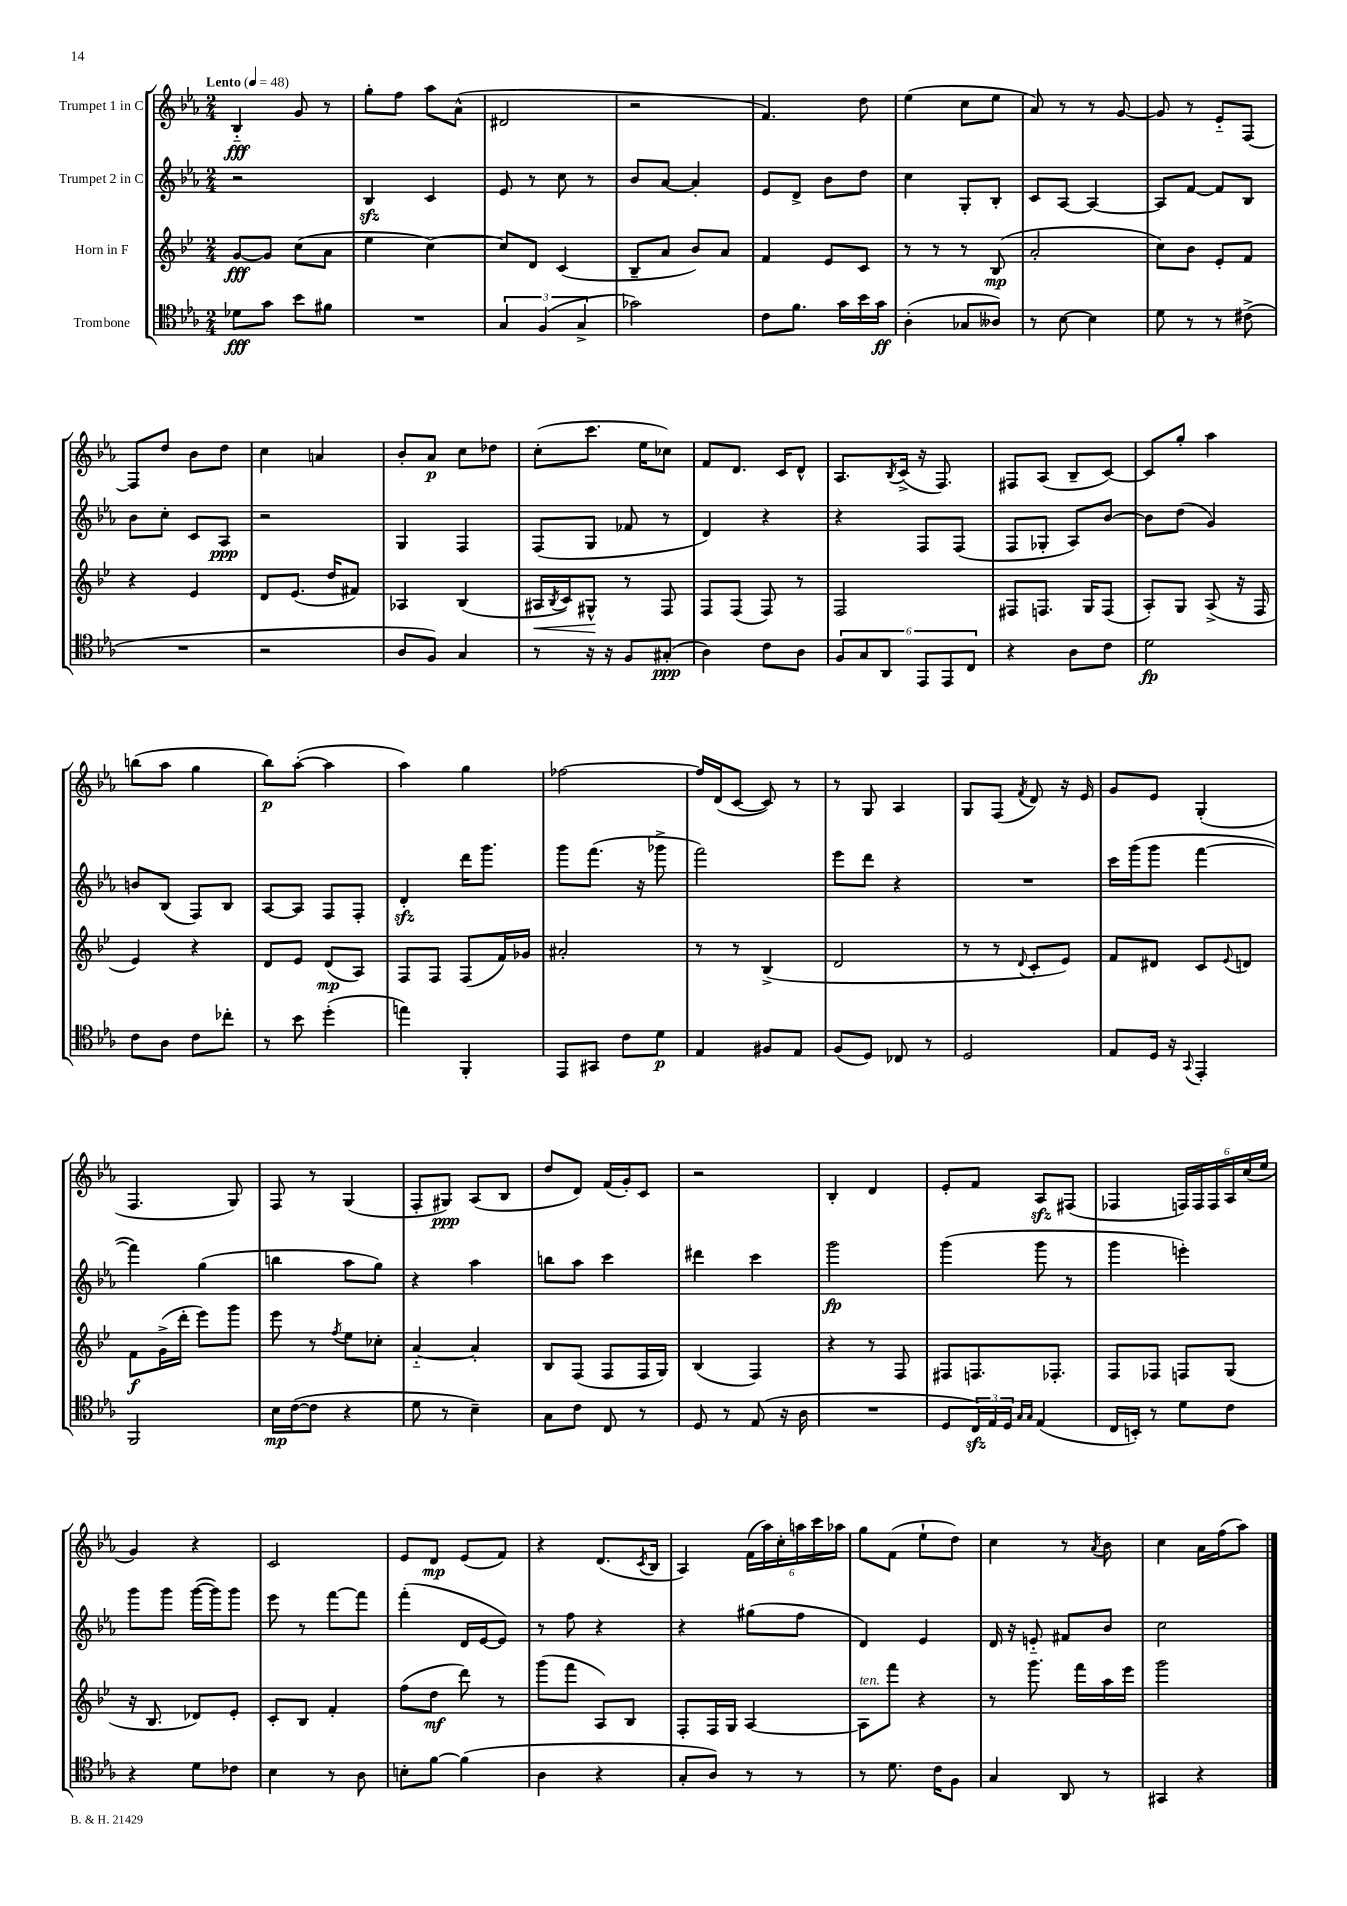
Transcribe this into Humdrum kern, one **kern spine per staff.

**kern	**dynam	**kern	**dynam	**kern	**dynam	**kern	**dynam
*part4	*part4	*part3	*part3	*part2	*part2	*part1	*part1
*staff4	*staff4	*staff3	*staff3	*staff2	*staff2	*staff1	*staff1
*I"Trombone	*	*I"Horn in F	*	*I"Trumpet 2 in C	*	*I"Trumpet 1 in C	*
*clefC4	*	*clefG2	*	*clefG2	*	*clefG2	*
*k[b-e-a-]	*	*k[b-e-]	*	*k[b-e-a-]	*	*k[b-e-a-]	*
*M2/4	*	*M2/4	*	*M2/4	*	*M2/4	*
*MM48	*	*MM48	*	*MM48	*	*MM48	*
=1	=1	=1	=1	=1	=1	=1	=1
!	!	!	!	!	!	!LO:TX:a:B:t=Lento	!
8d-X\L	fff	[8g/L	fff	2r	.	4B-/	fff
8g\J	.	8g/J]	.	.	.	.	.
8b-\L	.	(8cc\L	.	.	.	8g/	.
8f#X\J	.	8a\J	.	.	.	8r	.
=2	=2	=2	=2	=2	=2	=2	=2
2r	.	4ee-\	.	4B-zz/	.	8gg'\L	.
.	.	.	.	.	.	8ff\J	.
.	.	[4cc\)	.	4c/	.	8aa-\L	.
.	.	.	.	.	.	(8a-^^\J	.
=3	=3	=3	=3	=3	=3	=3	=3
6G/	.	8cc/L]	.	8e-/	.	2d#X/	.
.	.	8d/J	.	8r	.	.	.
(6F/	.	.	.	.	.	.	.
.	.	(4c/	.	8cc\	.	.	.
6G^/	.	.	.	.	.	.	.
.	.	.	.	8r	.	.	.
=4	=4	=4	=4	=4	=4	=4	=4
2g-X\)	.	8B-~/L	.	8b-/L	.	2r	.
.	.	8a/J	.	[8a-/J	.	.	.
.	.	8b-/L)	.	4a-'/]	.	.	.
.	.	8a/J	.	.	.	.	.
=5	=5	=5	=5	=5	=5	=5	=5
8c\L	.	4f/	.	8e-/L	.	4.f/)	.
8.f\J	.	.	.	8d^/J	.	.	.
.	.	8e-/L	.	8b-\L	.	.	.
16g\LL	.	.	.	.	.	.	.
16b-\	.	8c/J	.	8dd\J	.	8dd\	.
16g\JJ	ff	.	.	.	.	.	.
=6	=6	=6	=6	=6	=6	=6	=6
(4A-'\	.	8r	.	4cc\	.	(4ee-\	.
.	.	8r	.	.	.	.	.
8G-X/L	.	8r	.	8G'/L	.	8cc\L	.
8A--X/J)	.	(8B-/	mp	8B-'/J	.	8ee-\J	.
=7	=7	=7	=7	=7	=7	=7	=7
8r	.	2a'/	.	8c/L	.	8a-/)	.
[8B-\	.	.	.	[8A-/J	.	8r	.
4B-\]	.	.	.	4A-/_	.	8r	.
.	.	.	.	.	.	[8g/	.
=8	=8	=8	=8	=8	=8	=8	=8
8d\	.	8cc\L)	.	8A-/L]	.	8g/]	.
8r	.	8b-\J	.	[8f/J	.	8r	.
8r	.	8e-'/L	.	8f/L]	.	8e-/L	.
(8c#X^\	.	8f/J	.	8B-/J	.	[8F/J	.
!!LO:LB:g=z
=9	=9	=9	=9	=9	=9	=9	=9
2r	.	4r	.	8b-\L	.	8F/L]	.
.	.	.	.	8cc'\J	.	8dd/J	.
.	.	4e-/	.	8c/L	.	8b-\L	.
.	.	.	.	8A-/J	ppp	8dd\J	.
=10	=10	=10	=10	=10	=10	=10	=10
2r	.	8d/L	.	2r	.	4cc\	.
.	.	(8.e-/J	.	.	.	.	.
.	.	.	.	.	.	4an/	.
.	.	16dd/KL	.	.	.	.	.
.	.	8f#X/J)	.	.	.	.	.
=11	=11	=11	=11	=11	=11	=11	=11
8A-/L	.	4A-X/	.	4G/	.	8b-'/L	.
8F/J)	.	.	.	.	.	8a-/J	p
4G/	.	(4B-/	.	4F/	.	8cc\L	.
.	.	.	.	.	.	8dd-X\J	.
=12	=12	=12	=12	=12	=12	=12	=12
!	!	!	!LO:HP:b	!	!	!	!
8r	.	16A#X/LL	<	(8F/L	.	(8cc'\L	.
.	.	8qB-/	.	.	.	.	.
.	.	16c/J)	.	.	.	.	.
16r	.	8G#X^^/J	.	8G/J	.	8.ccc\J	.
16r	.	.	.	.	.	.	.
8F/L	.	8r	[	8f-X/	.	.	.
.	.	.	.	.	.	16ee-\KL	.
(8G#X'/J	ppp	8F/	.	8r	.	8cc-X\J)	.
=13	=13	=13	=13	=13	=13	=13	=13
4A-\)	.	8F/L	.	4d/)	.	8f/L	.
.	.	(8F/J	.	.	.	8.d/J	.
8c\L	.	8F/)	.	4r	.	.	.
.	.	.	.	.	.	16c/KL	.
8A-\J	.	8r	.	.	.	8d^^/J	.
=14	=14	=14	=14	=14	=14	=14	=14
12F/L	.	2F/	.	4r	.	8.A-/L	.
12G/	.	.	.	.	.	.	.
12AA-/J	.	.	.	.	.	.	.
.	.	.	.	.	.	8qB-/	.
.	.	.	.	.	.	(16c^/Jk	.
12EE-/L	.	.	.	8F/L	.	16r	.
.	.	.	.	.	.	8.F/)	.
12EE-/	.	.	.	.	.	.	.
.	.	.	.	(8F/J	.	.	.
12C/J	.	.	.	.	.	.	.
=15	=15	=15	=15	=15	=15	=15	=15
4r	.	8F#X/L	.	8F/L	.	8F#X/L	.
.	.	8.Fn/J	.	8G-X'/J	.	(8A-/J	.
8A-\L	.	.	.	8A-/L)	.	8B-~/L	.
.	.	16G/KL	.	.	.	.	.
8c\J	.	(8F/J	.	[8b-/J	.	[8c/J)	.
=16	=16	=16	=16	=16	=16	=16	=16
2d\	fp	8A'/L)	.	8b-\L]	.	8c/L]	.
.	.	8G/J	.	(8dd\J	.	8gg'/J	.
.	.	(8A^/	.	4g/)	.	4aa-\	.
.	.	16r	.	.	.	.	.
.	.	16F/	.	.	.	.	.
!!LO:LB:g=z
=17	=17	=17	=17	=17	=17	=17	=17
8c\L	.	4e-/)	.	8bn/L	.	(8bbn\L	.
8A-\J	.	.	.	(8B-/J	.	8aa-\J	.
8c\L	.	4r	.	8F/L)	.	4gg\	.
8cc-X'\J	.	.	.	8B-/J	.	.	.
=18	=18	=18	=18	=18	=18	=18	=18
8r	.	8d/L	.	[8A-/L	.	8bb-\L)	p
8b-\	.	8e-/J	.	8A-/J]	.	([8aa-'\J	.
(4dd'\	.	(8d/L	mp	8F/L	.	4aa-\]	.
.	.	8A/J)	.	8F'/J	.	.	.
=19	=19	=19	=19	=19	=19	=19	=19
4een\)	.	8F/L	.	4dzz'/	.	4aa-\)	.
.	.	8F/J	.	.	.	.	.
4FF'/	.	(8F/L	.	16ddd\KL	.	4gg\	.
.	.	.	.	8.ggg\J	.	.	.
.	.	16f/L)	.	.	.	.	.
.	.	16g-X/JJ	.	.	.	.	.
=20	=20	=20	=20	=20	=20	=20	=20
8EE-/L	.	2a#X'/	.	8ggg\L	.	[2ff-X\	.
8GG#X/J	.	.	.	(8.fff\J	.	.	.
8c\L	.	.	.	.	.	.	.
.	.	.	.	16r	.	.	.
8d\J	p	.	.	8ggg-X^\	.	.	.
=21	=21	=21	=21	=21	=21	=21	=21
4E-/	.	8r	.	2fff\)	.	16ff-/LL]	.
.	.	.	.	.	.	(16d/J	.
.	.	8r	.	.	.	[8c/J	.
8F#X/L	.	(4B-^/	.	.	.	8c/])	.
8E-/J	.	.	.	.	.	8r	.
=22	=22	=22	=22	=22	=22	=22	=22
(8F/L	.	2d/	.	8eee-\L	.	8r	.
8D/J)	.	.	.	8ddd\J	.	8G/	.
8C-X/	.	.	.	4r	.	4A-/	.
8r	.	.	.	.	.	.	.
=23	=23	=23	=23	=23	=23	=23	=23
2D/	.	8r	.	2r	.	8G/L	.
.	.	8r	.	.	.	(8F/J	.
.	.	8qqd/	.	.	.	8qf/	.
.	.	8c'/L	.	.	.	8d/)	.
.	.	8e-/J)	.	.	.	16r	.
.	.	.	.	.	.	16e-/	.
=24	=24	=24	=24	=24	=24	=24	=24
8E-/L	.	8f/L	.	16ccc\LL	.	8g/L	.
.	.	.	.	(16ggg\J	.	.	.
16D/Jk	.	8d#X/J	.	8ggg\J	.	8e-/J	.
16r	.	.	.	.	.	.	.
8qqGG/	.	.	.	.	.	.	.
4EE-'/	.	8c/L	.	[4fff\	.	(4G'/	.
.	.	8qqe-/	.	.	.	.	.
.	.	8dn/J	.	.	.	.	.
!!LO:LB:g=z
=25	=25	=25	=25	=25	=25	=25	=25
2FF/	.	8f\L	f	4fff\])	.	4.F/	.
.	.	(16g^\L	.	.	.	.	.
.	.	16ddd'\JJ	.	.	.	.	.
.	.	8eee-\L)	.	(4gg\	.	.	.
.	.	8ggg\J	.	.	.	8G/)	.
=26	=26	=26	=26	=26	=26	=26	=26
16B-\LL	mp	8eee-\	.	4bbn\	.	8F/	.
([16c\J	.	.	.	.	.	.	.
8c\J]	.	8r	.	.	.	8r	.
.	.	8qff/	.	.	.	.	.
4r	.	8ee-\L	.	8aa-\L	.	(4G/	.
.	.	8cc-X'\J	.	8gg\J)	.	.	.
=27	=27	=27	=27	=27	=27	=27	=27
8d\	.	[4a/	.	4r	.	8F'/L	.
8r	.	.	.	.	.	8G#X/J)	ppp
4B-~\)	.	4a'/]	.	4aa-\	.	(8A-/L	.
.	.	.	.	.	.	8B-/J	.
=28	=28	=28	=28	=28	=28	=28	=28
8G\L	.	8B-/L	.	8bbn\L	.	8dd/L	.
8c\J	.	(8F/J	.	8aa-\J	.	8d/J)	.
8C/	.	8F/L	.	4ccc\	.	(16f/LL	.
.	.	.	.	.	.	16g'/J)	.
8r	.	16F/L	.	.	.	8c/J	.
.	.	16G/JJ)	.	.	.	.	.
=29	=29	=29	=29	=29	=29	=29	=29
8D/	.	(4B-/	.	4ddd#X\	.	2r	.
8r	.	.	.	.	.	.	.
(8E-/	.	4F/)	.	4ccc\	.	.	.
16r	.	.	.	.	.	.	.
16A-\	.	.	.	.	.	.	.
=30	=30	=30	=30	=30	=30	=30	=30
2r	.	4r	.	2ggg\	fp	4B-'/	.
.	.	8r	.	.	.	4d/	.
.	.	8F/	.	.	.	.	.
=31	=31	=31	=31	=31	=31	=31	=31
8D/L	.	8F#X/L	.	(4ggg\	.	8e-'/L	.
24Czz/L)	.	8.Fn/	.	.	.	8f/J	.
24E-/	.	.	.	.	.	.	.
24D/JJ	.	.	.	.	.	.	.
16qqG/LL	.	.	.	.	.	.	.
16qqG/JJ	.	.	.	.	.	.	.
(4E-/	.	.	.	8ggg\	.	8A-zz/L	.
.	.	8.F-X'/J	.	.	.	.	.
.	.	.	.	8r	.	(8F#X/J	.
=32	=32	=32	=32	=32	=32	=32	=32
16C/LL	.	8F/L	.	4ggg\	.	4F-X/	.
16BBn'/JJ)	.	.	.	.	.	.	.
8r	.	8F-X/J	.	.	.	.	.
8d\L	.	8Fn/L	.	4eeen'\)	.	24Fn/LL)	.
.	.	.	.	.	.	24F/	.
.	.	.	.	.	.	24F/	.
8c\J	.	(8G/J	.	.	.	24A-/	.
.	.	.	.	.	.	(24cc/	.
.	.	.	.	.	.	24ee-/JJ	.
!!LO:LB:g=z
=33	=33	=33	=33	=33	=33	=33	=33
4r	.	16r	.	8ggg\L	.	4g/)	.
.	.	8.B-/	.	.	.	.	.
.	.	.	.	8ggg\J	.	.	.
8d\L	.	8d-X/L)	.	([16ggg\LL	.	4r	.
.	.	.	.	16ggg\J])	.	.	.
8c-X\J	.	8e-'/J	.	8ggg\J	.	.	.
=34	=34	=34	=34	=34	=34	=34	=34
4B-\	.	8c'/L	.	8eee-\	.	2c/	.
.	.	8B-/J	.	8r	.	.	.
8r	.	4f'/	.	[8fff\L	.	.	.
8A-\	.	.	.	8fff\J]	.	.	.
=35	=35	=35	=35	=35	=35	=35	=35
8Bn'\L	.	(8ff\L	.	(4fff'\	.	8e-/L	.
[8f\J	.	8dd\J	mf	.	.	8d/J	mp
(4f\]	.	8ddd\)	.	16d/LL	.	(8e-/L	.
.	.	.	.	[16e-/J	.	.	.
.	.	8r	.	8e-/J])	.	8f/J)	.
=36	=36	=36	=36	=36	=36	=36	=36
4A-\	.	(8ggg\L	.	8r	.	4r	.
.	.	8fff\J	.	8ff\	.	.	.
4r	.	8A/L)	.	4r	.	(8.d/L	.
.	.	8B-/J	.	.	.	.	.
.	.	.	.	.	.	8qc/	.
.	.	.	.	.	.	16B-/Jk	.
=37	=37	=37	=37	=37	=37	=37	=37
8G'/L	.	8F'/L	.	4r	.	4A-/)	.
8A-/J)	.	16F/L	.	.	.	.	.
.	.	16G/JJ	.	.	.	.	.
8r	.	[4A/	.	(8gg#X\L	.	(24f\LL	.
.	.	.	.	.	.	24aa-\)	.
.	.	.	.	.	.	24cc'\	.
8r	.	.	.	8ff\J	.	24aan\	.
.	.	.	.	.	.	24ccc\	.
.	.	.	.	.	.	24aa-X\JJ	.
=38	=38	=38	=38	=38	=38	=38	=38
!	!	!LO:TX:a:i:t=ten.	!	!	!	!	!
8r	.	8A\L]	.	4d/)	.	8gg\L	.
8.d\	.	8fff\J	.	.	.	(8f\J	.
.	.	4r	.	4e-/	.	8ee-`\L	.
16c\KL	.	.	.	.	.	.	.
8F\J	.	.	.	.	.	8dd\J)	.
=39	=39	=39	=39	=39	=39	=39	=39
4G/	.	8r	.	16d/	.	4cc\	.
.	.	.	.	16r	.	.	.
.	.	8.ggg\	.	8en/	.	.	.
8AA-/	.	.	.	8f#X/L	.	8r	.
.	.	16fff\LL	.	.	.	.	.
.	.	.	.	.	.	8qa-/	.
8r	.	16aa\	.	8b-/J	.	8b-\	.
.	.	16eee-\JJ	.	.	.	.	.
=40	=40	=40	=40	=40	=40	=40	=40
4GG#X/	.	2ggg\	.	2cc\	.	4cc\	.
4r	.	.	.	.	.	16a-\LL	.
.	.	.	.	.	.	(16ff\J	.
.	.	.	.	.	.	8aa-\J)	.
==	==	==	==	==	==	==	==
*-	*-	*-	*-	*-	*-	*-	*-
